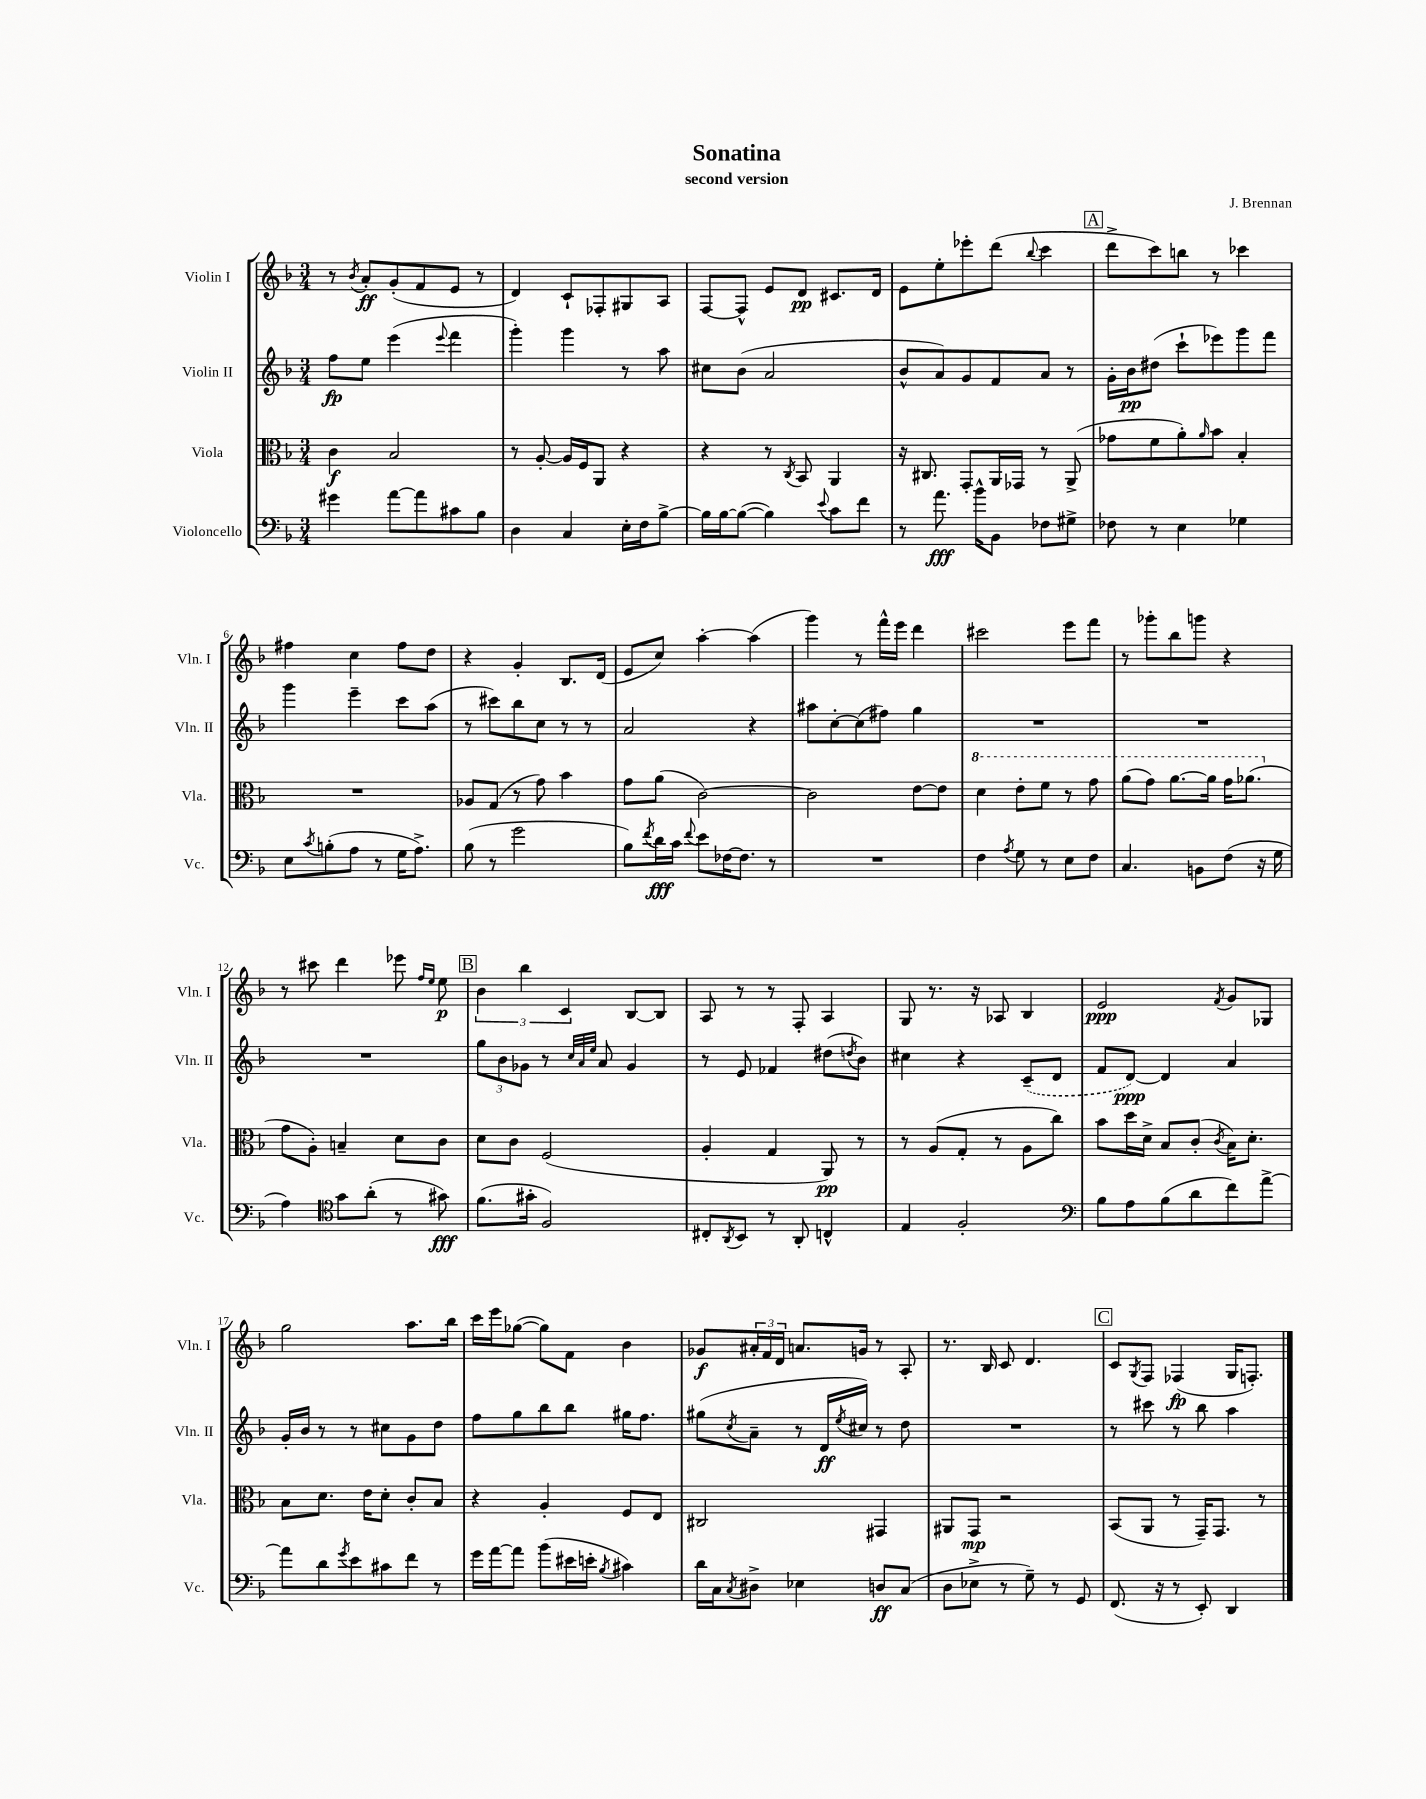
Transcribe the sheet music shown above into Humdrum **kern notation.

**kern	**dynam	**kern	**dynam	**kern	**dynam	**kern	**dynam
*part4	*part4	*part3	*part3	*part2	*part2	*part1	*part1
*staff4	*staff4	*staff3	*staff3	*staff2	*staff2	*staff1	*staff1
*I"Violoncello	*	*I"Viola	*	*I"Violin II	*	*I"Violin I	*
*I'Vc.	*	*I'Vla.	*	*I'Vln. II	*	*I'Vln. I	*
*clefF4	*	*clefC3	*	*clefG2	*	*clefG2	*
*k[b-]	*	*k[b-]	*	*k[b-]	*	*k[b-]	*
*M3/4	*	*M3/4	*	*M3/4	*	*M3/4	*
=1	=1	=1	=1	=1	=1	=1	=1
4g#X\	.	4c\	f	8ff\L	fp	8r	.
.	.	.	.	.	.	8qb-/	.
.	.	.	.	8ee\J	.	8a'/L	ff
[8a\L	.	2B-/	.	(4eee\	.	(8g'/	.
8a\]	.	.	.	.	.	8f/	.
.	.	.	.	8qqeee/	.	.	.
8c#X\	.	.	.	4fff\	.	8e/J	.
8B-\J	.	.	.	.	.	8r	.
=2	=2	=2	=2	=2	=2	=2	=2
4D\	.	8r	.	4ggg'\)	.	4d/)	.
.	.	[8A'/	.	.	.	.	.
4C/	.	16A/LL]	.	4ggg\	.	8c`/L	.
.	.	16F/J	.	.	.	.	.
.	.	8AA/J	.	.	.	8F-X'/	.
16E'\LL	.	4r	.	8r	.	8G#X/	.
16F\J	.	.	.	.	.	.	.
[8B-^\J	.	.	.	8aa\	.	8A/J	.
=3	=3	=3	=3	=3	=3	=3	=3
16B-\LL]	.	4r	.	8cc#X\L	.	[8F/L	.
[16B-\J	.	.	.	.	.	.	.
(8B-\J_	.	.	.	(8b-\J	.	8F^^/J]	.
4B-\])	.	8r	.	2a/	.	8e/L	.
.	.	8qC/	.	.	.	.	.
.	.	8BB-/	.	.	.	8d/J	pp
8qqe/	.	.	.	.	.	.	.
8c\L	.	4AA/	.	.	.	8.c#X/L	.
8f\J	.	.	.	.	.	.	.
.	.	.	.	.	.	16d/Jk	.
=4	=4	=4	=4	=4	=4	=4	=4
8r	.	16r	.	8b-^^/L	.	8e\L	.
.	.	8.C#X/	.	.	.	.	.
8.a\	fff	.	.	8a/)	.	8ee'\	.
.	.	8GG'/L	.	8g/	.	8eee-X'\	.
16b-^^\KL	.	.	.	.	.	.	.
8BB-\J	.	16AA/L	.	8f/	.	(8ddd\J	.
.	.	16GG-X/JJ	.	.	.	.	.
.	.	.	.	.	.	8qqbb-/	.
8F-X\L	.	8r	.	8a/J	.	4ccc\	.
8G#X^\J	.	(8AA^/	.	8r	.	.	.
!!LO:REH:place=s1:t=A
=5	=5	=5	=5	=5	=5	=5	=5
8F-X\	.	8g-X\L	.	16g'\LL	.	8ddd^\L	.
.	.	.	.	16b-\J	pp	.	.
8r	.	8f\	.	(8dd#X\J	.	8ccc\)	.
4E\	.	8a'\)	.	8ccc`\L	.	8bbn\J	.
.	.	16qqa/	.	.	.	.	.
.	.	8b-\J	.	8eee-X\)	.	8r	.
4G-X\	.	4B-'/	.	8ggg\	.	4ccc-X\	.
.	.	.	.	8fff\J	.	.	.
!!LO:LB:g=z
=6	=6	=6	=6	=6	=6	=6	=6
8E\L	.	2.r	.	4ggg\	.	4ff#X\	.
8qc/	.	.	.	.	.	.	.
(8Bn'\	.	.	.	.	.	.	.
8A\J	.	.	.	4eee~\	.	4cc\	.
8r	.	.	.	.	.	.	.
16G\KL	.	.	.	8ccc\L	.	8ff#\L	.
8.A^\J)	.	.	.	.	.	.	.
.	.	.	.	(8aa\J	.	8dd\J	.
=7	=7	=7	=7	=7	=7	=7	=7
(8B-\	.	8A-X/L	.	8r	.	4r	.
8r	.	(8G/J	.	8ccc#X\L)	.	.	.
2g\	.	8r	.	8bb-\	.	4g'/	.
.	.	8g\)	.	8cc\J	.	.	.
.	.	4b-\	.	8r	.	8.B-/L	.
.	.	.	.	8r	.	.	.
.	.	.	.	.	.	(16d/Jk	.
=8	=8	=8	=8	=8	=8	=8	=8
8B-\L)	.	8g\L	.	2a/	.	8e/L	.
8qf/	.	.	.	.	.	.	.
16d\L	fff	(8a\J	.	.	.	8cc/J)	.
16c\JJ	.	.	.	.	.	.	.
8qqf/	.	.	.	.	.	.	.
8e\L	.	[2c\)	.	.	.	[4aa'\	.
[16F-X\K	.	.	.	.	.	.	.
8.F-\J]	.	.	.	.	.	.	.
.	.	.	.	4r	.	(4aa\]	.
8r	.	.	.	.	.	.	.
=9	=9	=9	=9	=9	=9	=9	=9
2.r	.	2c\]	.	8aa#X\L	.	4ggg\)	.
.	.	.	.	[8cc'\	.	.	.
.	.	.	.	(8cc\]	.	8r	.
.	.	.	.	8ff#X\J)	.	16fff^^\LL	.
.	.	.	.	.	.	16eee\JJ	.
.	.	[8e\L	.	4gg\	.	4ddd\	.
.	.	8e\J]	.	.	.	.	.
=10	=10	=10	=10	=10	=10	=10	=10
*	*	*8va	*	*	*	*	*
4F\	.	4dd\	.	2.r	.	2ccc#X\	.
8qA/	.	.	.	.	.	.	.
8G\	.	8ee'\L	.	.	.	.	.
8r	.	8ff\J	.	.	.	.	.
8E\L	.	8r	.	.	.	8eee\L	.
8F\J	.	8gg\	.	.	.	8fff\J	.
=11	=11	=11	=11	=11	=11	=11	=11
4.C/	.	(8aa\L	.	2.r	.	8r	.
.	.	8gg\J)	.	.	.	8ggg-X'\L	.
.	.	[8.aa\L	.	.	.	8bb-\	.
8BBn\L	.	.	.	.	.	8gggn\J	.
.	.	16aa\Jk]	.	.	.	.	.
(8F\J	.	16gg\KL	.	.	.	4r	.
.	.	(8.aa-X\J	.	.	.	.	.
16r	.	.	.	.	.	.	.
16G\	.	.	.	.	.	.	.
!!LO:LB:g=z
=12	=12	=12	=12	=12	=12	=12	=12
*	*	*X8va	*	*	*	*	*
4A\)	.	8g\L	.	2.r	.	8r	.
.	.	8A'\J)	.	.	.	8ccc#X\	.
*clefC4	*	*	*	*	*	*	*
8g\L	.	4Bn~/	.	.	.	4ddd\	.
(8a'\J	.	.	.	.	.	.	.
8r	.	8d\L	.	.	.	8eee-X\	.
.	.	.	.	.	.	16qqff/LL	.
.	.	.	.	.	.	16qqee/JJ	.
8g#X\)	fff	8c\J	.	.	.	8ee\	p
!!LO:REH:place=s1:t=B
=13	=13	=13	=13	=13	=13	=13	=13
(8.f\L	.	8d\L	.	12gg\L	.	6b-\	.
.	.	.	.	12b-\	.	.	.
.	.	8c\J	.	.	.	.	.
.	.	.	.	12g-X\J	.	6bb-\	.
16g#X'\Jk	.	.	.	.	.	.	.
2F/)	.	(2F/	.	8r	.	.	.
.	.	.	.	.	.	6c/	.
.	.	.	.	32qqcc/LLL	.	.	.
.	.	.	.	32qqa/	.	.	.
.	.	.	.	32qqee/JJJ	.	.	.
.	.	.	.	8a/	.	.	.
.	.	.	.	4g-/	.	[8B-/L	.
.	.	.	.	.	.	8B-/J]	.
=14	=14	=14	=14	=14	=14	=14	=14
8C#X'/L	.	4A'/	.	8r	.	8A/	.
8qAA/	.	.	.	.	.	.	.
8BB-/J	.	.	.	8e/	.	8r	.
8r	.	4G/	.	4f-X/	.	8r	.
8AA'/	.	.	.	.	.	8F'/	.
4Cn^^/	.	8AA/)	pp	(8dd#X\L	.	4A/	.
.	.	.	.	8qddn/	.	.	.
.	.	8r	.	8b-\J)	.	.	.
=15	=15	=15	=15	=15	=15	=15	=15
4E/	.	8r	.	4cc#X\	.	8G/	.
.	.	(8A/L	.	.	.	8.r	.
2F'/	.	8G'/J	.	4r	.	.	.
.	.	.	.	.	.	16r	.
.	.	8r	.	.	.	8A-X/	.
.	.	8A\L	.	(8c~/L	.	4B-/	.
.	.	8cc\J)	.	8d/J	.	.	.
=16	=16	=16	=16	=16	=16	=16	=16
*clefF4	*	*	*	*	*	*	*
8B-\L	.	8b-\L	.	8f/L	.	2e/	ppp
8A\	.	16dd\L	.	[8d/J)	ppp	.	.
.	.	16d^\JJ	.	.	.	.	.
(8B-\	.	8B-/L	.	4d/]	.	.	.
8d\	.	(8c'/J	.	.	.	.	.
.	.	8qc/	.	.	.	8qf/	.
8f\)	.	16B-\KL)	.	4a/	.	8g/L	.
.	.	8.d'\J	.	.	.	.	.
[8a^\J	.	.	.	.	.	8G-X/J	.
!!LO:LB:g=z
=17	=17	=17	=17	=17	=17	=17	=17
8a\L]	.	8B-\L	.	16g'/LL	.	2gg\	.
.	.	.	.	16b-/JJ	.	.	.
8d\	.	8.d\J	.	8r	.	.	.
8qg/	.	.	.	.	.	.	.
8e\	.	.	.	8r	.	.	.
.	.	16e\KL	.	.	.	.	.
8c#X\	.	8d'\J	.	8cc#X\L	.	.	.
8f\J	.	8c'/L	.	8g\	.	8.aa\L	.
8r	.	8B-/J	.	8dd\J	.	.	.
.	.	.	.	.	.	16bb-\Jk	.
=18	=18	=18	=18	=18	=18	=18	=18
16g\LL	.	4r	.	8ff\L	.	16ccc\LL	.
[16a\J	.	.	.	.	.	16eee\J	.
8a\J]	.	.	.	8gg\	.	([8gg-X\J	.
(8b-\L	.	4A'/	.	8bb-\	.	8gg-\L])	.
16e#X\L	.	.	.	8bb-\J	.	8f\J	.
16en'\JJ	.	.	.	.	.	.	.
8qB-/	.	.	.	.	.	.	.
4c#X\)	.	8F/L	.	16gg#X\KL	.	4b-\	.
.	.	.	.	8.ff\J	.	.	.
.	.	8E/J	.	.	.	.	.
=19	=19	=19	=19	=19	=19	=19	=19
16d\LL	.	2C#X/	.	(8gg#X\L	.	8g-X/L	f
16C\J	.	.	.	.	.	.	.
8qC/	.	.	.	8qcc/	.	.	.
8D#X^\J	.	.	.	8a~\J	.	24a#X'/L	.
.	.	.	.	.	.	24f/	.
.	.	.	.	.	.	24d/JJ	.
4E-X\	.	.	.	8r	.	8.an/L	.
.	.	.	.	16d/LL	ff	.	.
.	.	.	.	8qee/	.	.	.
.	.	.	.	16cc#X/JJ)	.	16gn/Jk	.
8Dn/L	ff	4GG#X/	.	8r	.	8r	.
(8C/J	.	.	.	8dd\	.	8A'/	.
=20	=20	=20	=20	=20	=20	=20	=20
8D\L	.	8AA#X/L	.	2.r	.	8.r	.
8E-X^\J	.	8GG/J	mp	.	.	.	.
.	.	.	.	.	.	16B-/	.
8r	.	2r	.	.	.	8c/	.
8G~\)	.	.	.	.	.	4.d/	.
8r	.	.	.	.	.	.	.
8GG/	.	.	.	.	.	.	.
!!LO:REH:place=s1:t=C
=21	=21	=21	=21	=21	=21	=21	=21
(8.FF/	.	(8BB-/L	.	8r	.	8c/L	.
.	.	.	.	.	.	8qG/	.
.	.	8AA/J	.	8ccc#X\	.	8F/J	.
16r	.	.	.	.	.	.	.
8r	.	8r	.	8r	.	(4F-X/	fp
8EE'/)	.	16GG~/KL)	.	8bb-\	.	.	.
.	.	8.GG/J	.	.	.	.	.
4DD/	.	.	.	4aa\	.	16G/KL	.
.	.	.	.	.	.	8.Fn'/J)	.
.	.	8r	.	.	.	.	.
==	==	==	==	==	==	==	==
*-	*-	*-	*-	*-	*-	*-	*-
